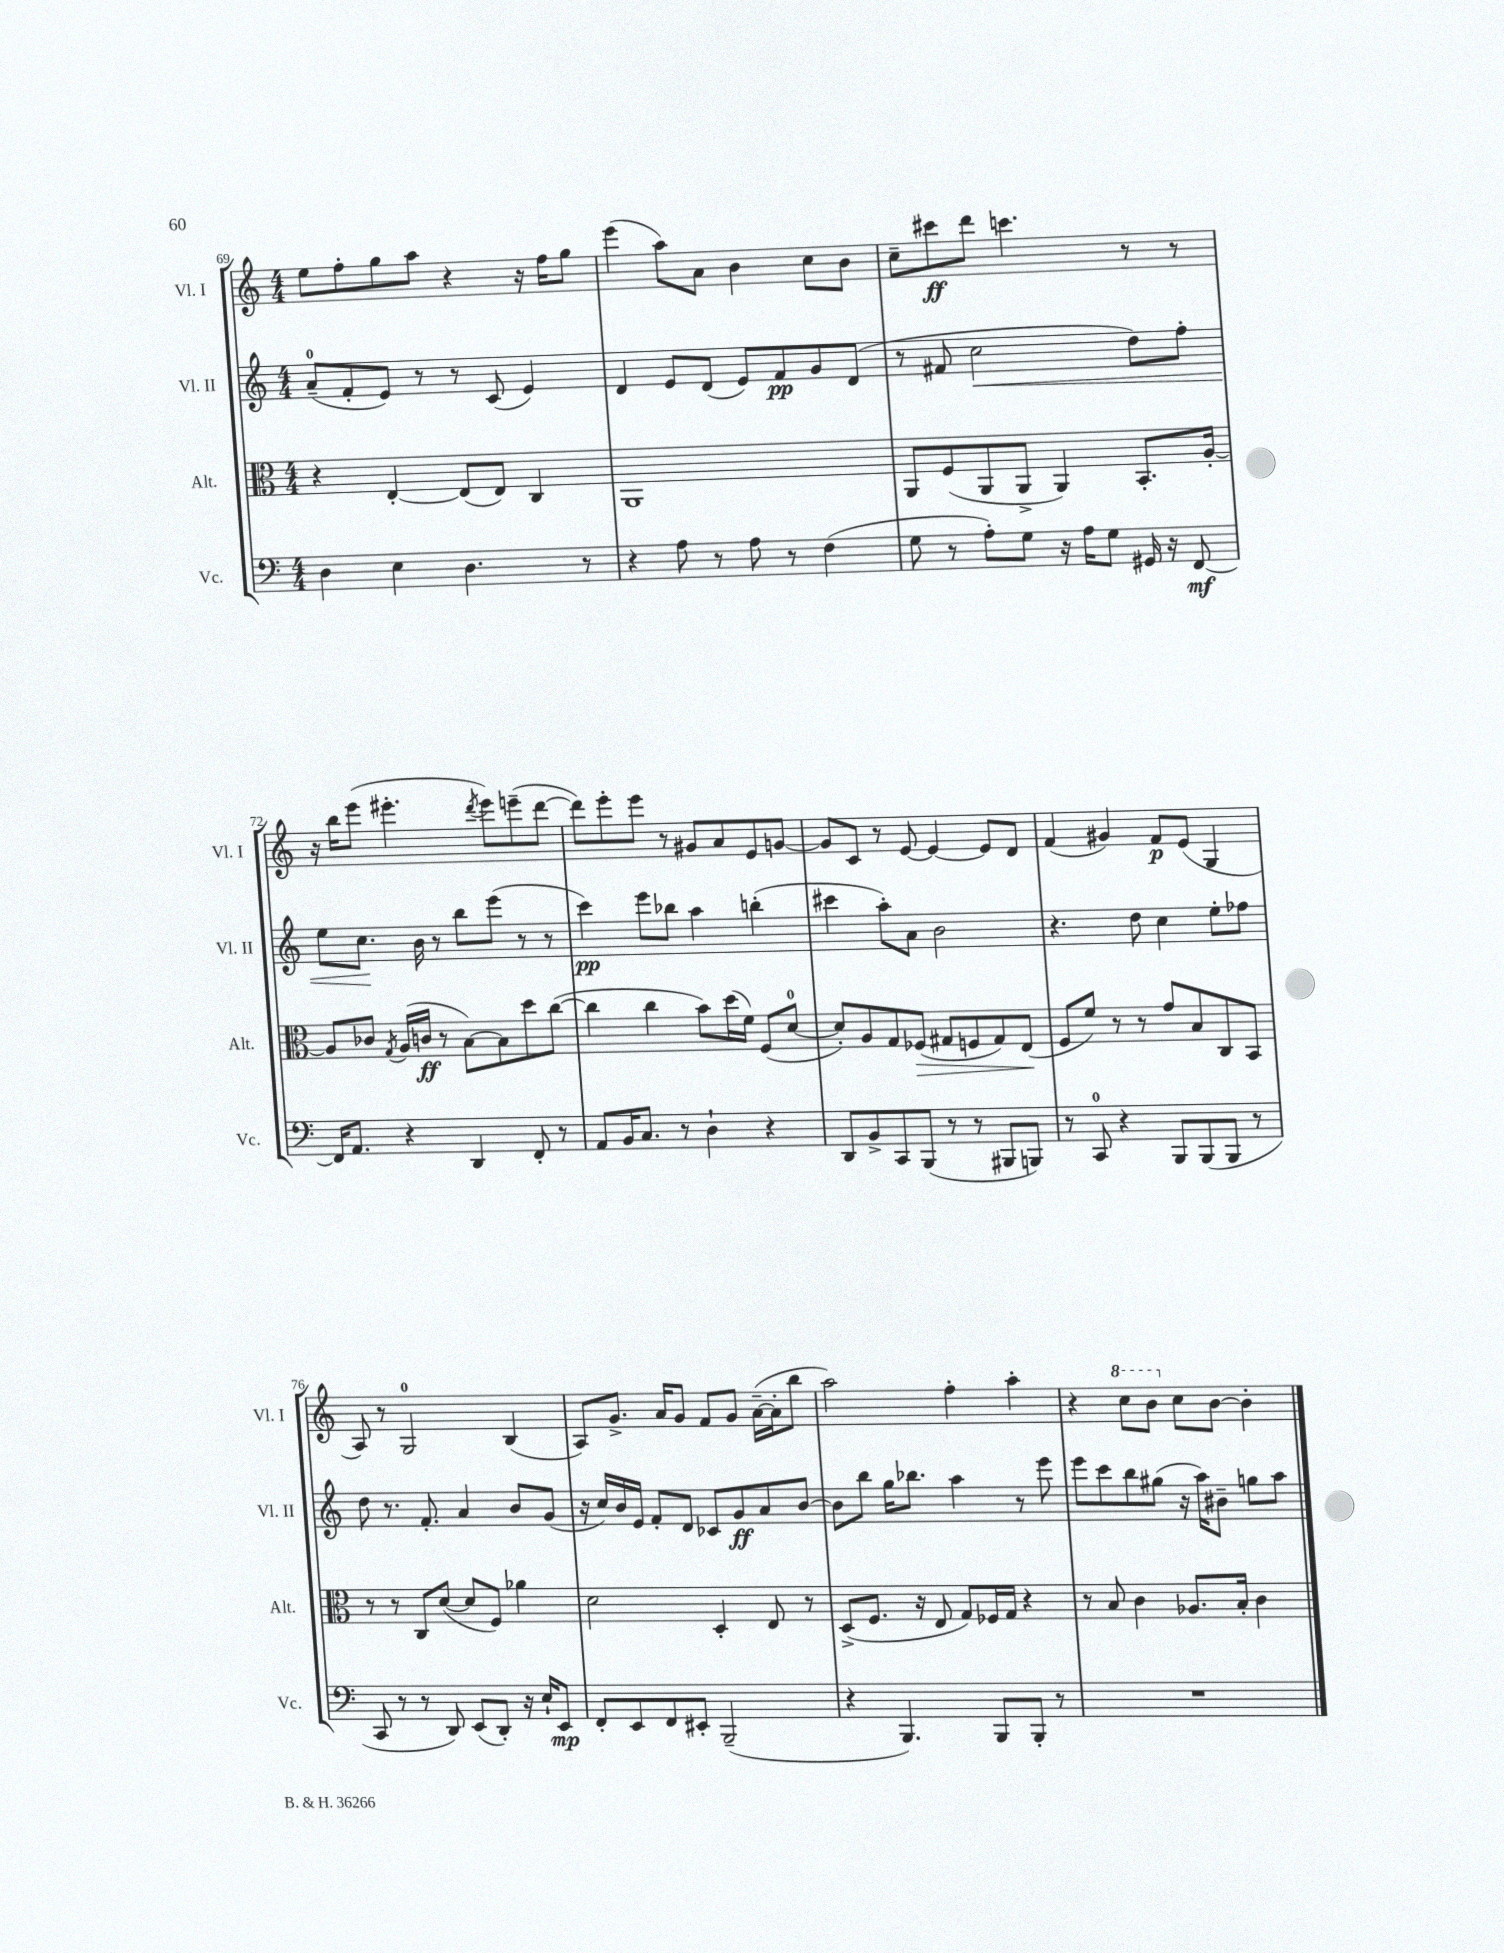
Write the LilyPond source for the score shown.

<<
\new StaffGroup <<
\new Staff = "s0" \with { instrumentName = "Vl. I" shortInstrumentName = "Vl. I" } {
    \clef treble \key c \major \numericTimeSignature \time 4/4
    e''8 f''8-. g''8 a''8 r4 r16 f''16 g''8 |
    e'''4( a''8) a'8 b'4 c''8 b'8 |
    c''8-- cis'''8\ff d'''8 c'''4. r8 r8 |
    r16 b''16 e'''8( eis'''4.-. \acciaccatura { d'''8 } eis'''8) e'''8--( d'''8~ |
    d'''8) e'''8-. e'''8 r8 gis'8 a'8 e'8 g'8~ |
    g'8 c'8 r8 e'8~ e'4~ e'8 d'8 |
    f'4( gis'4) f'8\p e'8( g4 |
    a8) r8 g2-0 b4( |
    a8) g'8.-> a'16 g'8 f'8 g'8 a'16~--( a'16-. b''8 |
    a''2) f''4-. a''4-. |
    r4 \ottava #1 c'''8 b''8 \ottava #0 c''8 b'8~ b'4-. \bar "|." |
}
\new Staff = "s1" \with { instrumentName = "Vl. II" shortInstrumentName = "Vl. II" } {
    \clef treble \key c \major \numericTimeSignature \time 4/4
    a'8-0--( f'8-. e'8) r8 r8 c'8( e'4) |
    d'4 e'8 d'8( e'8) f'8\pp g'8 d'8( |
    r8 fis'8 c''2\< d''8) f''8-. |
    e''8 c''8.\! b'16 r8 b''8 e'''8( r8 r8 |
    c'''4\pp) e'''8 bes''8 a''4 b''4-.( |
    cis'''4 a''8-.) a'8 b'2 |
    r4. d''8 c''4 e''8-. fes''8 |
    d''8 r8. f'8.-. a'4 b'8 g'8( |
    r16 c''16) b'16 e'16 f'8-. d'8 ces'8 g'8\ff a'8 b'8~ |
    b'8 b''8 g''16 bes''8. a''4 r8 e'''8 |
    e'''8 c'''8 b''8 gis''8( r16 a''16) bis'8-- g''8 a''8 \bar "|." |
}
\new Staff = "s2" \with { instrumentName = "Alt." shortInstrumentName = "Alt." } {
    \clef alto \key c \major \numericTimeSignature \time 4/4
    r4 e4~-. e8( e8) c4 |
    a,1 |
    a,8 f8( a,8 a,8-> a,4) b,8.-. a16~-. |
    a8 ces'8 \acciaccatura { g8 } a16( c'16\ff r8 b8~) b8 d''8 c''8~( |
    c''4 c''4 b'8) d''16( f'16) f8( d'8-0~ |
    d'8-.) a8 g8 fes8\>( gis8 f8 gis8) e8\!( |
    f8 f'8) r8 r8 g'8 b8 c8 b,8 |
    r8 r8 c8 d'8~( d'8 f8) aes'4 |
    d'2 d4-. e8 r8 |
    d8->( f8. r16 e8 g8) fes16 g16 r4 |
    r8 b8 c'4 aes8. b16-. c'4 \bar "|." |
}
\new Staff = "s3" \with { instrumentName = "Vc." shortInstrumentName = "Vc." } {
    \clef bass \key c \major \numericTimeSignature \time 4/4
    d4 e4 d4. r8 |
    r4 a8 r8 a8 r8 f4( |
    g8 r8 a8-.) g8 r16 a16 g8 gis,16 r16 f,8~\mf |
    f,16 a,8. r4 d,4 f,8-. r8 |
    a,8 b,16 c8. r8 d4-! r4 |
    d,8 b,8-> c,8 b,,8( r8 r8 bis,,8 b,,8) |
    r8 c,8-0 r4 b,,8 b,,8( b,,8 r8 |
    c,8 r8 r8 d,8) e,8( d,8-.) r16 e16-! e,8\mp |
    f,8-. e,8 f,8 eis,8-. b,,2--( |
    r4 b,,4.) b,,8 b,,8-. r8 |
    R1 \bar "|." |
}
>>
>>
\layout { \context { \Score currentBarNumber = #69 } }
